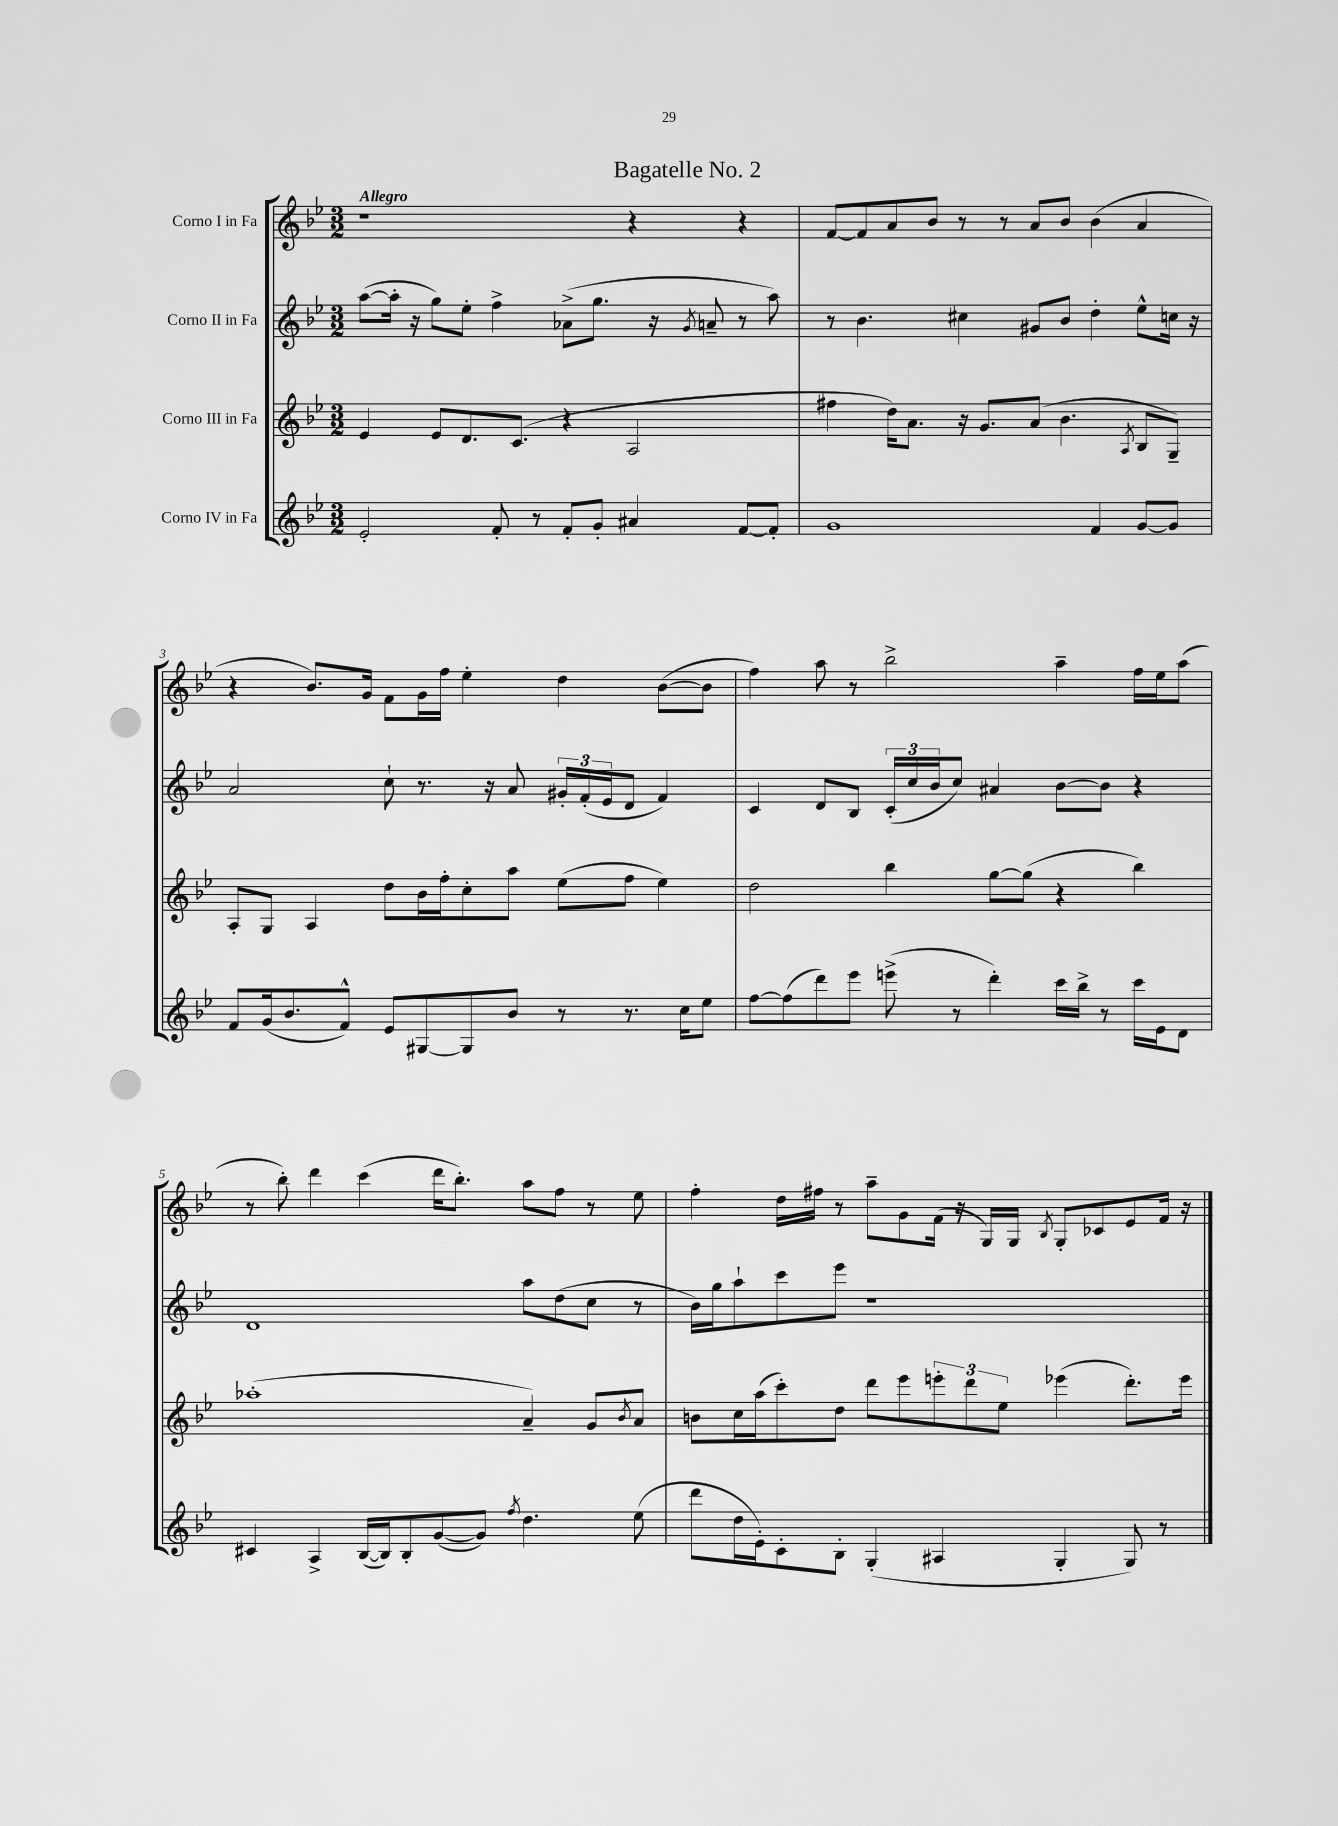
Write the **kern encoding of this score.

**kern	**kern	**kern	**kern
*part4	*part3	*part2	*part1
*staff4	*staff3	*staff2	*staff1
*I"Corno IV in Fa	*I"Corno III in Fa	*I"Corno II in Fa	*I"Corno I in Fa
*clefG2	*clefG2	*clefG2	*clefG2
*k[b-e-]	*k[b-e-]	*k[b-e-]	*k[b-e-]
*M3/2	*M3/2	*M3/2	*M3/2
=1	=1	=1	=1
!	!	!	!LO:TX:a:B:t=Allegro
2e-'/	4e-/	([8aa\L	1r
.	.	16aa'\Jk]	.
.	.	16r	.
.	8e-/L	8gg\L)	.
.	8.d/	8ee-'\J	.
8f'/	.	4ff^\	.
.	(8.c/J	.	.
8r	.	.	.
8f'/L	4r	(8a-X^\L	.
8g'/J	.	8.gg\J	.
4a#X/	2A/	.	4r
.	.	16r	.
.	.	8qg/	.
.	.	8an~/	.
[8f/L	.	8r	4r
8f'/J]	.	8aa\)	.
=2	=2	=2	=2
1g	4ff#X\	8r	[8f/L
.	.	4.b-\	8f/]
.	16dd\KL)	.	8a/
.	8.a\J	.	.
.	.	.	8b-/J
.	16r	4cc#X\	8r
.	8.g/L	.	.
.	.	.	8r
.	(8a/J	8g#X/L	8a/L
.	4.b-\	8b-/J	8b-/J
4f/	.	4dd'\	(4b-\
.	8qA/	.	.
[8g/L	8B-/L	8ee-^^\L	4a/
8g/J]	8G~/J)	16ccn\Jk	.
.	.	16r	.
!!LO:LB:g=z
=3	=3	=3	=3
8f/L	8A'/L	2a/	4r
(16g/k	8G/J	.	.
8.b-/	.	.	.
.	4A/	.	8.b-/L)
8f^^/J)	.	.	.
.	.	.	16g/Jk
8e-/L	8dd\L	8cc`\	8f\L
[8G#X/	16b-\L	8.r	16g\L
.	16ff'\J	.	16ff\JJ
8G#/]	8cc'\	.	4ee-'\
.	.	16r	.
8b-/J	8aa\J	8a/	.
8r	(8ee-\L	24g#X'/LL	4dd\
.	.	(24f'/	.
.	.	24e-/J	.
8.r	8ff\J	8d/J	.
.	4ee-\)	4f/)	([8b-\L
16cc\KL	.	.	.
8ee-\J	.	.	8b-\J]
=4	=4	=4	=4
[8ff\L	2dd\	4c/	4ff\)
(8ff\]	.	.	.
8ddd\)	.	8d/L	8aa\
8eee-\J	.	8B-/J	8r
(8eeen^\	4bb-\	(24c'/LL	2bb-^\
.	.	24cc/	.
.	.	24b-/J	.
8r	.	8cc/J)	.
4ddd'\)	[8gg\L	4a#X/	.
.	(8gg\J]	.	.
16ccc\LL	4r	[8b-\L	4aa~\
16bb-^\JJ	.	.	.
8r	.	8b-\J]	.
16ccc\LL	4bb-\)	4r	16ff\LL
16e-\J	.	.	16ee-\J
8d\J	.	.	(8aa\J
!!LO:LB:g=z
=5	=5	=5	=5
4c#X/	(1aa-X'	1d	8r
.	.	.	8bb-'\)
4A^/	.	.	4ddd\
([16B-/LL	.	.	(4ccc\
16B-/J])	.	.	.
8B-'/	.	.	.
([8g/	.	.	16ddd\KL
.	.	.	8.bb-'\J)
8g/J])	.	.	.
8qff/	.	.	.
4.dd\	4a~/)	8aa\L	8aa\L
.	.	(8dd\	8ff\J
.	8g/L	8cc\J	8r
.	8qb-/	.	.
(8ee-\	8a/J	8r	8ee-\
=6	=6	=6	=6
8ddd\L	8bn\L	16b-\LL)	4ff'\
.	.	16gg\J	.
16dd\L	16cc\L	8aa`\	.
16e-'\J)	(16aa\J	.	.
8c'\	8ccc'\)	8ccc\	16dd\LL
.	.	.	16ff#X\JJ
8B-'\J	8dd\J	8eee-\J	8r
(4G'/	8ddd\L	1r	8aa~\L
.	8eee-\	.	8g\
4A#X/	12eeen'\	.	(16f\Jk
.	.	.	16r
.	12ddd\	.	.
.	.	.	16G/LL)
.	12ee-\J	.	.
.	.	.	16G/JJ
.	.	.	8qB-/
4G'/	(4eee-X\	.	8G'/L
.	.	.	8c-X/
8G/)	8.ddd'\L)	.	8e-/
8r	.	.	16f/Jk
.	16eee-\Jk	.	16r
==	==	==	==
*-	*-	*-	*-
